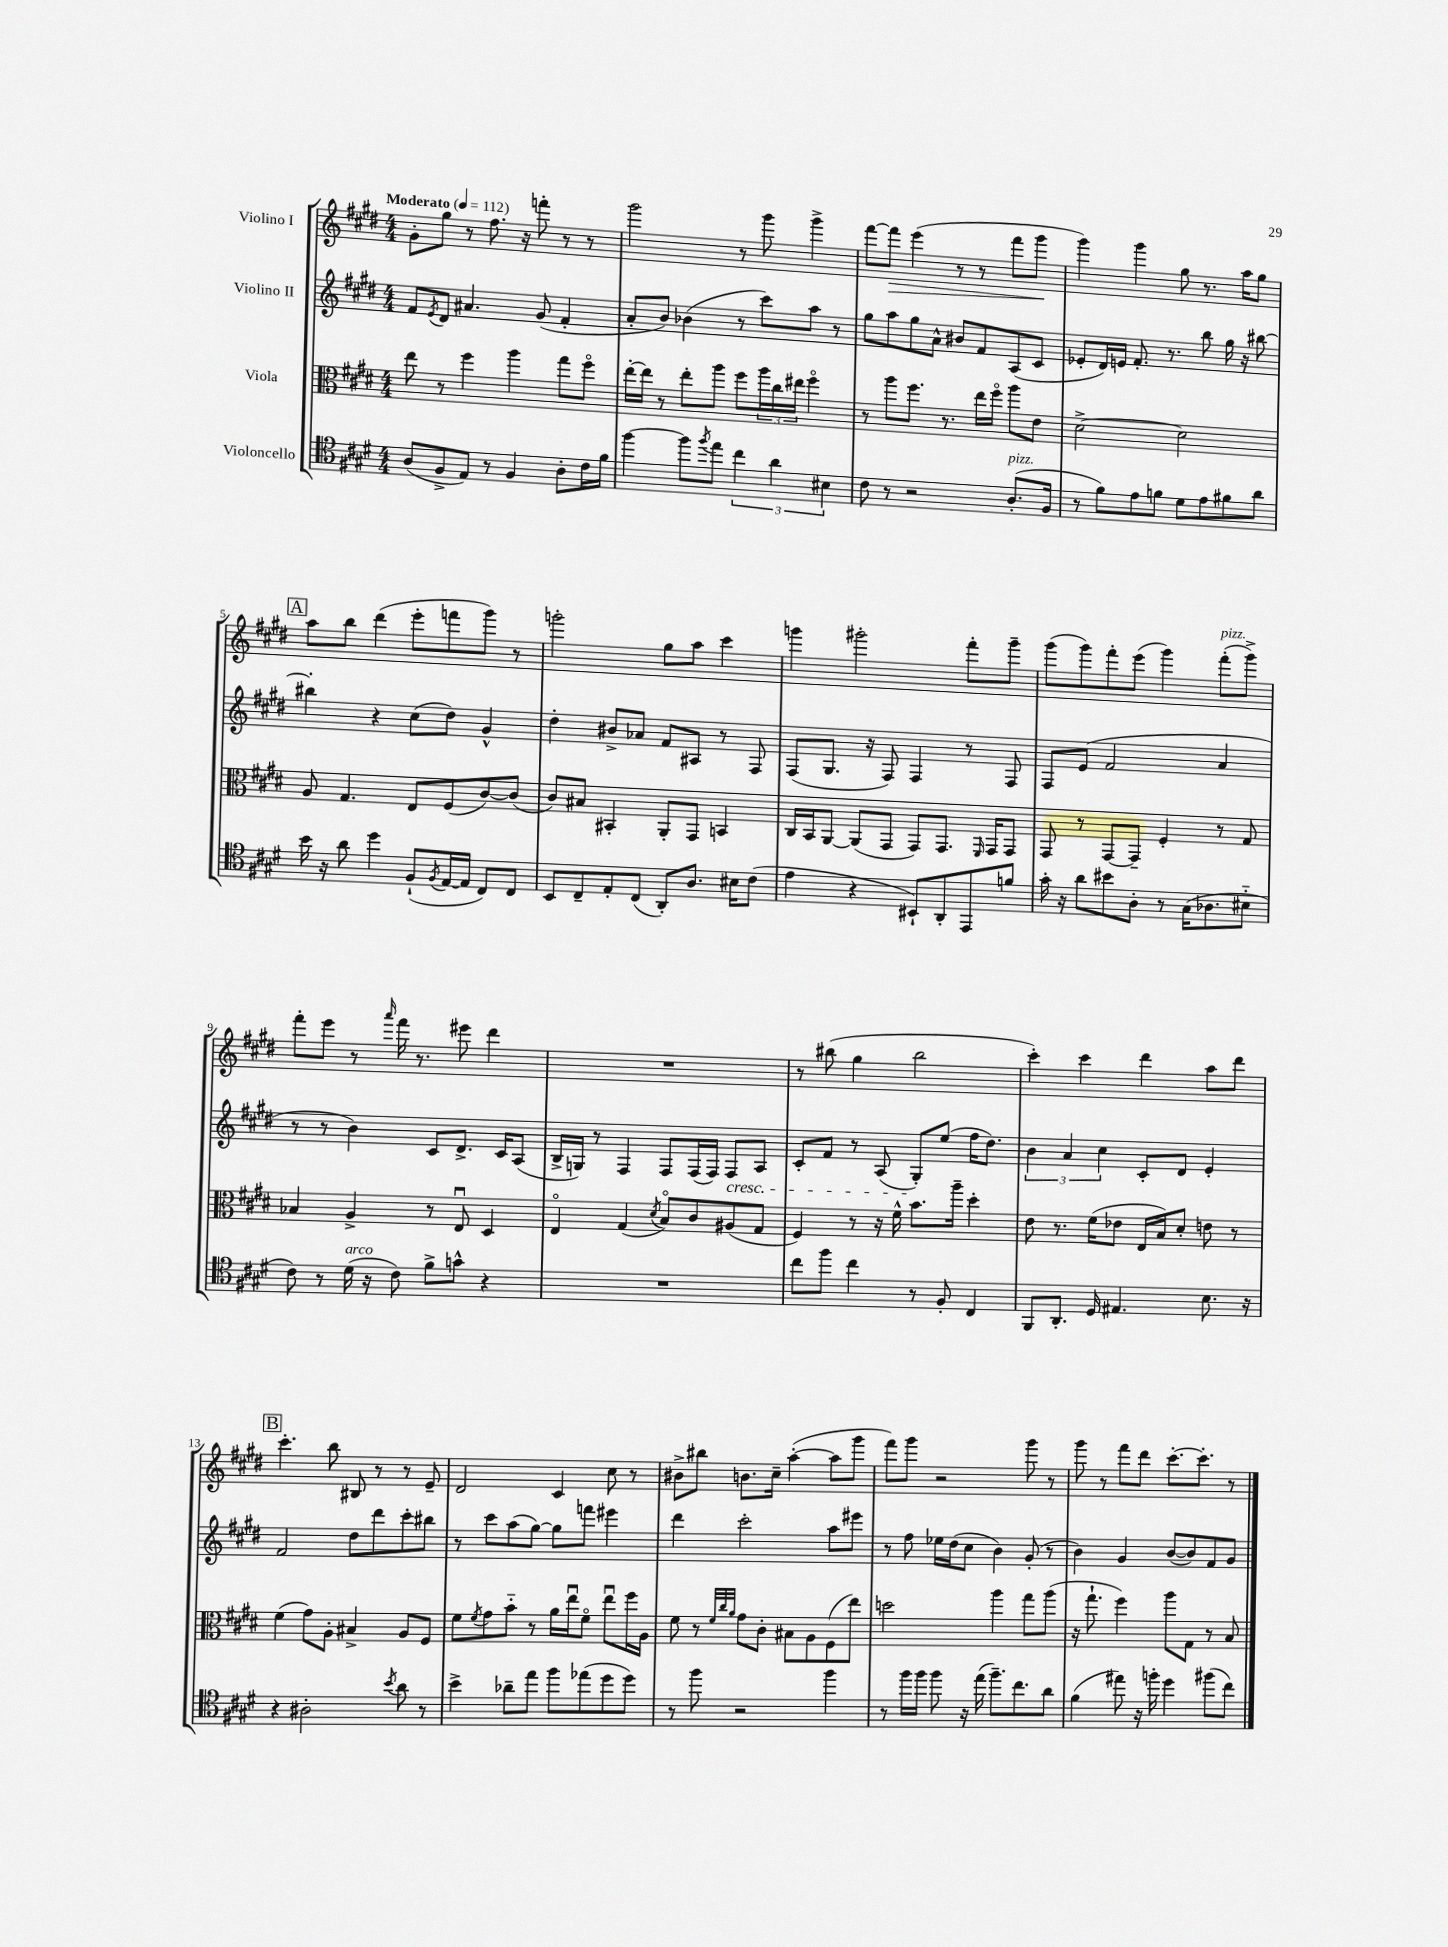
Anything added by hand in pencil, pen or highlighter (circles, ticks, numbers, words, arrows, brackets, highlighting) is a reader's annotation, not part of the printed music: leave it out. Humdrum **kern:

**kern	**kern	**kern	**kern
*staff4	*staff3	*staff2	*staff1
*clefC4	*clefC3	*clefG2	*clefG2
*k[f#c#g#d#]	*k[f#c#g#d#]	*k[f#c#g#d#]	*k[f#c#g#d#]
*M4/4	*M4/4	*M4/4	*M4/4
*MM112	*MM112	*MM112	*MM112
(8A/L	8ee\	8f#/L	8g#'\L
.	.	8qe/	.
8F#^/	8r	8d#/J	8gg#\J
8E/J)	4ff#\	4.a#/	8r
8r	.	.	8.ff#\
4F#/	4aa\	.	.
.	.	.	16r
.	.	(8g#/	8fff'\
8A'\L	8gg#\L	4f#'/	8r
16c#\L	8ff#o\J	.	8r
16f#\JJ	.	.	.
=	=	=	=
[4ff#\	[16ee'\LL	8a'/L	2ggg#\
.	16ee\]JJ	.	.
.	8r	8b/J)	.
8ff#\]L	8ee'\L	(4b-\	.
8qff#/	.	.	.
8ee\J	8aa\J	.	.
6cc#\	8ff#\L	8r	8r
.	24aa\L	8ccc#\L)	8ggg#\
6a\	24cc#\	.	.
.	24ee#\JJ	.	.
.	4ff#o\	8aa\J	4ggg#^\
6B#\	.	.	.
.	.	8r	.
=	=	=	=
8c#\	8r	8gg#\L	[8fff#\L
8r	8aa\L	8aa\	8fff#\]J
2r	8.ff#\J	8gg#\	(4eee\
.	.	8a^^\J	.
.	8.r	.	.
.	.	8b#/L	8r
.	16ee\LL	8f#/	8r
.	16ff#o\JJ	.	.
(8.A'/L	8aa\L	(8A/	8fff#\L
.	8e\J	8c#/J	8ggg#\J
16F#/Jk	.	.	.
=	=	=	=
8r	[2d#^\	8e-'/L	4ggg#\)
8f#\L)	.	16d#/L)	.
.	.	16e/JJ	.
8e\	.	8.f#'/	4ggg#\
8f\J	.	.	.
.	.	8.r	.
8d#\L	2d#\]	.	8gg#\
8e\	.	8bb\	8.r
8f#\	.	16gg#\	.
.	.	16r	16aa\LK
8a\J	.	[8bb#\	8gg#\J
=	=	=	=
16b\	8A/	4bb#'\]	8aa\L
16r	.	.	.
8a\	4.G#/	.	8bb\J
4dd#\	.	4r	(4ddd#\
(8F#`/L	8E/L	(8cc#\L	8eee'\L
8qF#/	.	.	.
[16E/L	(8F#/	8dd#\J)	8fff\
16E/]JJ	.	.	.
8C#/L)	[8c#/)	4g#^^/	8ggg#\J)
8C#/J	(8c#/]J	.	8r
=	=	=	=
8BB/L	8c#/L)	4dd#'\	2ggg'\
8C#~/	8B#/J	.	.
8E'/	4BB#'/	8b#^/L	.
(8C#/J	.	8a-/J	.
8AA'/L)	8AA'/L	8f#/L	8gg#\L
8.A/J	8GG#/J	8A#/J	8aa\J
.	4BB/	8r	4ccc#\
16B#\LK	.	.	.
(8c#\J	.	8F#/	.
=	=	=	=
4e\	16C#/LL	(8F#/L	4ggg\
.	16BB/J	.	.
.	[8AA/J	8.G#/J	.
4r	(8AA/]L	.	2ggg#'\
.	.	16r	.
.	8GG#/J	8F#/)	.
8BB#`/L)	8GG#/L)	4F#/	.
8AA'/	8.GG#/J	.	.
8EE/	.	8r	8fff#'\L
.	16qqFF#/	.	.
.	16GG#/LK	.	.
8f/J	8GG#/J	8F#/	8ggg#~\J
=	=	=	=
16g#'\	8GG#/	8F#/L	(8ggg#\L
16r	.	.	.
8a\L	8r	(8e/J	8ggg#\)
8b#\	[8GG#/L	2f#/	8fff#'\
8A'\J	8GG#~/]J	.	(8eee\J
8r	4F#'/	.	4ggg#\)
(16G#\LK	.	.	.
8.A-\	.	.	.
.	8r	4a/	(8fff#'\L
8B#'~\J	8G#/	.	8ggg#^\J)
=	=	=	=
8c#\)	4B-/	8r	8fff#'\L
8r	.	8r	8eee\J
(16d#\	4A^/	4b\)	8r
16r	.	.	.
.	.	.	16qqaaa/
8c#\)	.	.	16fff#\
.	.	.	8.r
8f#^\L	8r	8c#/L	.
8g^^\J	8Eu/	8.d#^/J	8eee#\
4r	4D#/	.	4ddd#\
.	.	16c#/LK	.
.	.	(8A/J	.
=	=	=	=
1r	4Eo/	16B^/LL	1r
.	.	16G/JJ)	.
.	.	8r	.
.	(4G#/	4F#/	.
.	8qd#/	.	.
.	8Bo/L)	8F#/L	.
.	8c#/	(16F#/L	.
.	.	16F#/JJ)	.
.	(8A#/	8F#/L	.
.	8G#/J	8A/J	.
=	=	=	=
8cc#\L	4F#/)	8c#'/L	8r
8ff#\J	.	8f#/J	(8bb#\
4cc#\	8r	8r	4gg#\
.	16r	(8A/	.
.	16f#^^\	.	.
8r	8.b\L	8G#'/L)	2bb#\
8F#'/	.	(8ee/J	.
.	16aa~\Jk	.	.
4C#/	4dd#'\	16ff#\LK	.
.	.	8.dd#\J)	.
=	=	=	=
8FF#/L	8e\	6b\	4ccc#'\)
8.AA'/J	8.r	.	.
.	.	6a/	.
.	.	.	4ccc#\
16D#/	(16f#\LK	.	.
.	.	6cc#\	.
4.E#/	8e-\J	.	.
.	16E/LL	8c#'/L	4ddd#\
.	16B/J)	.	.
.	8d#'/J	8d#/J	.
8.B\	8e\	4e'/	8aa\L
.	8r	.	8ddd#\J
16r	.	.	.
=	=	=	=
4r	(4f#\	2f#/	4.ccc#'\
2A#'\	8g#\L)	.	.
.	8A'\J	.	8bb\
.	4B#^/	8dd#\L	8B#/
.	.	8ddd#\	8r
8qb/	.	.	.
8a\	8A/L	8ccc#'\	8r
8r	8F#/J	8bb#\J	8e~/
=	=	=	=
4b^\	8f#\L	8r	2d#/
.	8qf#/	.	.
.	8g#\	8ccc#\L	.
8a-~\L	8b'~\J	(8aa\	.
8ee\J	8r	[8gg#\J)	.
8ff#\L	16a\LL	8gg#\]L	4c#/
.	16eeu\J	.	.
(8ee-\	8f#o\J	8fff\J	.
8dd#\	8eeu\L	4eee#\	8cc#\
8dd#\J)	16ff#\L	.	8r
.	16A\JJ	.	.
=	=	=	=
8r	8f#\	4ddd#\	8b#^\L
8ff#\	8r	.	8bb#\J
.	32qqf#/LLL	.	.
.	32qqcc#/	.	.
.	32qqa/JJJ	.	.
2r	8g#\L	2ccc#'\	8.b\L
.	8c#'\J	.	.
.	.	.	16cc#~\Jk
.	8B#\L	.	([4aa'\
.	8A\	.	.
4ff#\	(8F#\	8aa\L	8aa\]L
.	8ee\J)	8eee#\J	8ggg#\J
=	=	=	=
8r	2dd\	8r	8fff#\L)
16ff#\LL	.	8ff#\	8ggg#\J
16ff#\JJ	.	.	.
8ff#\	.	16ee-\LL	2r
.	.	(16dd#\J	.
16r	.	8cc#\J	.
(16ee\	.	.	.
8.ff#~\L)	4aa\	4b\)	.
8.cc#\	.	.	.
.	8gg#\L	(8g#'/	8ggg#\
8a\J	(8aa\J	8r	8r
=	=	=	=
(4f#\	16r	4b\)	8ggg#\
.	8.gg#`\	.	.
.	.	.	8r
8ee#\)	4ff#\)	4g#/	8fff#\L
16r	.	.	8ddd#\J
16ff'\	.	.	.
4dd#\	8aa\L	([8b/L	[8.ccc#'\L
.	8G#\J	8b/])	.
.	.	.	8.ccc#'\]J
(8ff#\L	8r	8f#/	.
8cc#\J)	8B/	8g#/J	8r
==	==	==	==
*-	*-	*-	*-
